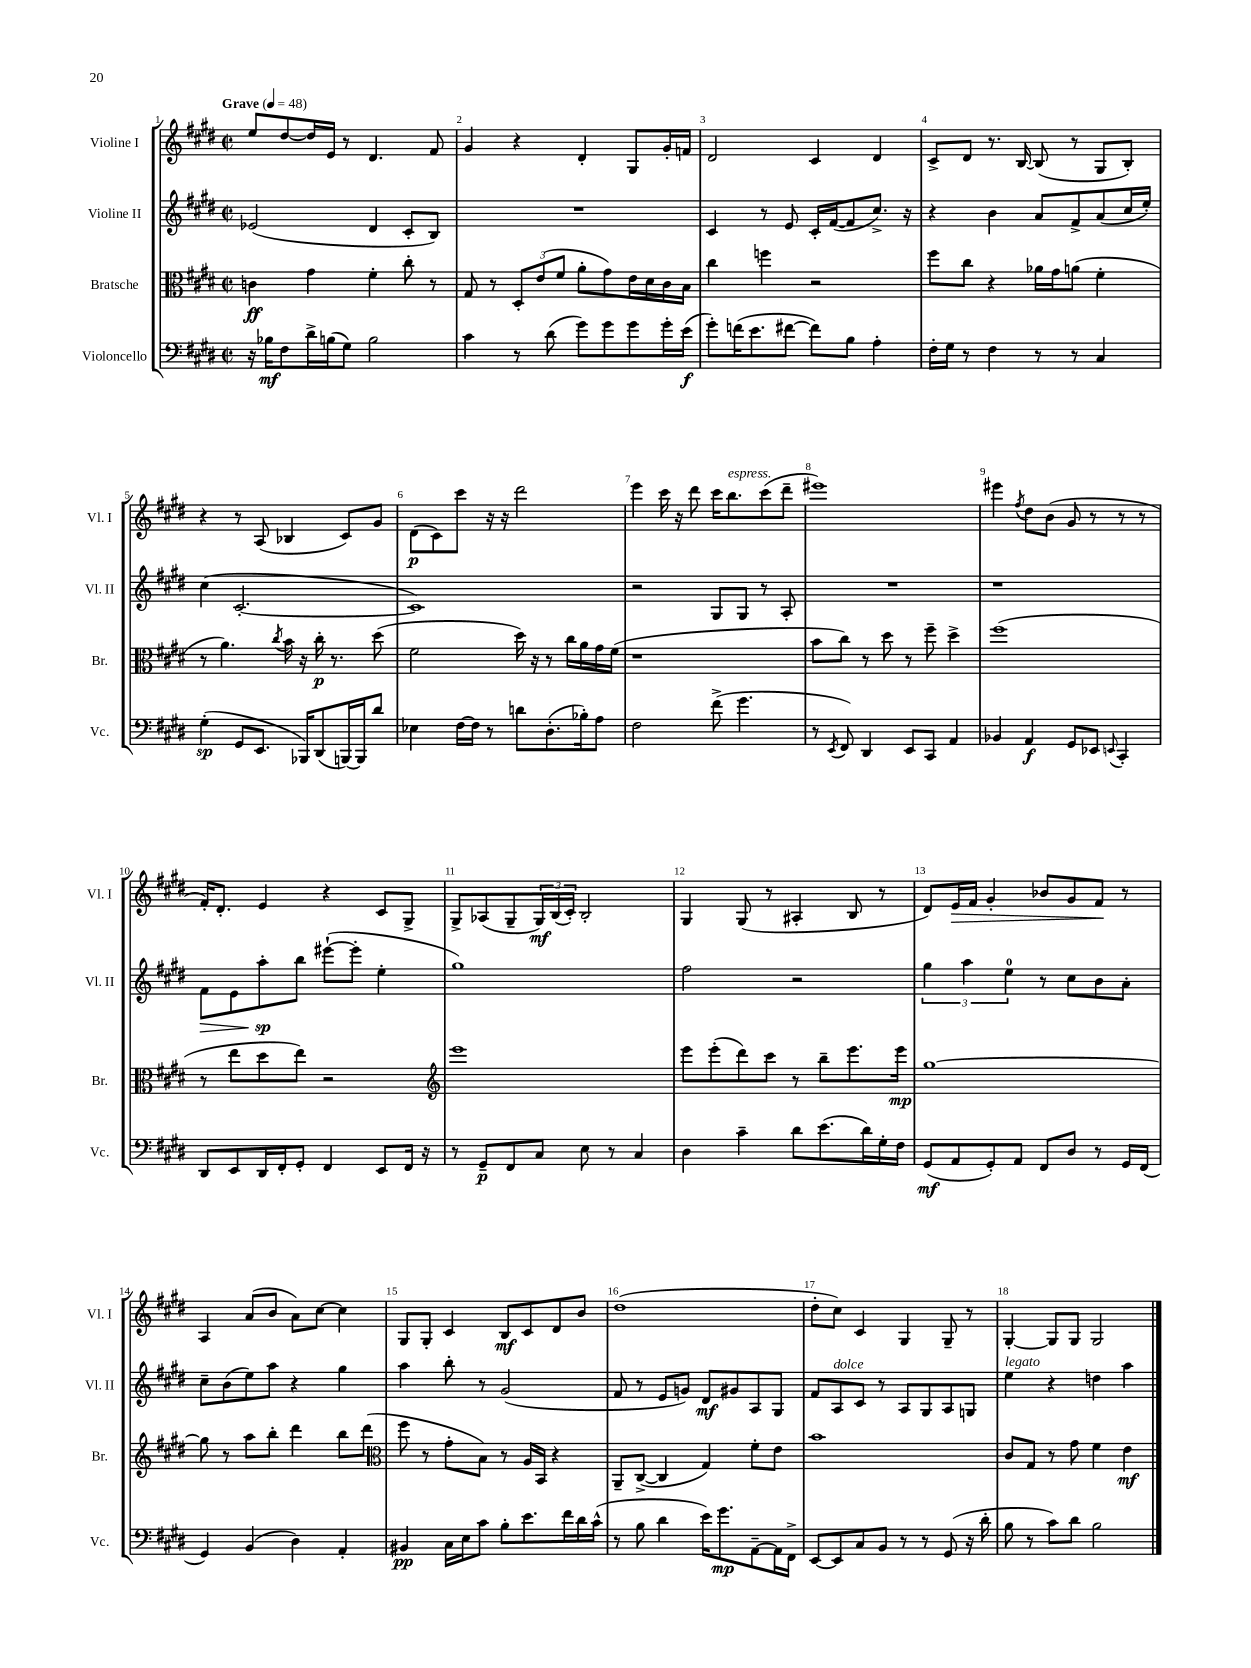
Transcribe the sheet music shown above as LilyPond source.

<<
\new StaffGroup <<
\new Staff = "s0" \with { instrumentName = "Violine I" shortInstrumentName = "Vl. I" } {
    \clef treble \key e \major \defaultTimeSignature \time 2/2 \tempo "Grave" 4 = 48
    e''8 dis''8~ dis''16 e'16 r8 dis'4. fis'8 |
    gis'4 r4 dis'4-. gis8 gis'16-. f'16 |
    dis'2 cis'4 dis'4 |
    cis'8-> dis'8 r8. b16~ b8( r8 gis8 b8-.) |
    r4 r8 a8( bes4 cis'8) gis'8 |
    dis'8\p( cis'8) cis'''8 r16 r16 dis'''2 |
    e'''4 cis'''16 r16 dis'''8 cis'''16 b''8.^\markup { \italic "espress." } cis'''8( dis'''8-- |
    eis'''1) |
    eis'''4 \acciaccatura { fis''8 } dis''8 b'8( gis'8 r8 r8 r8 |
    fis'16-.) dis'8.-. e'4 r4 cis'8 gis8-> |
    gis8-> aes8( gis8-- \tuplet 3/2 { gis16\mf) b16( cis'16-.) } b2-. |
    gis4 gis8( r8 ais4-. b8 r8 |
    dis'8) e'16\> fis'16 gis'4-. bes'8 gis'8 fis'8\! r8 |
    a4 a'8( b'8 a'8) cis''8~ cis''4 |
    gis8 gis8-. cis'4 b8\mf cis'8 dis'8 b'8 |
    dis''1( |
    dis''8-. cis''8) cis'4 gis4 gis8-- r8 |
    gis4~-. gis8 gis8 gis2 \bar "|." |
}
\new Staff = "s1" \with { instrumentName = "Violine II" shortInstrumentName = "Vl. II" } {
    \clef treble \key e \major \defaultTimeSignature \time 2/2
    ees'2( dis'4 cis'8-. b8) |
    R1 |
    cis'4 r8 e'8 cis'16-. fis'16~( fis'8 cis''8.->) r16 |
    r4 b'4 a'8 fis'8-> a'8( cis''16 e''16-.) |
    cis''4( cis'2.~-. |
    cis'1) |
    r2 gis8 gis8 r8 a8-. |
    R1 |
    r1 |
    fis'8\> e'8 a''8-.\sp\! b''8 eis'''8~-!( eis'''8-. e''4-. |
    gis''1) |
    fis''2 r2 |
    \tuplet 3/2 { gis''4 a''4 e''4-0 } r8 cis''8 b'8 a'8-. |
    cis''8-- b'8( e''8) a''8 r4 gis''4 |
    a''4 b''8-. r8 gis'2( |
    fis'8 r8 e'8 g'8) dis'8\mf gis'8 a8 gis8 |
    fis'8 a8^\markup { \italic "dolce" } cis'8 r8 a8 gis8 a8 g8 |
    e''4^\markup { \italic "legato" } r4 d''4 a''4 \bar "|." |
}
\new Staff = "s2" \with { instrumentName = "Bratsche" shortInstrumentName = "Br." } {
    \clef alto \key e \major \defaultTimeSignature \time 2/2
    c'4\ff gis'4 fis'4-. cis''8-. r8 |
    gis8 r8 \tuplet 3/2 { dis8-. e'8( fis'8 } a'8-. gis'8) e'16 dis'16 cis'16 b16 |
    cis''4 f''4 r2 |
    fis''8 cis''8 r4 aes'16 gis'16 a'8( fis'4-. |
    r8 a'4.) \acciaccatura { cis''8 } b'16 r16 cis''16-.\p r8. dis''8( |
    fis'2 dis''16) r16 r8 cis''16 a'16 gis'16 fis'16( |
    r1 |
    b'8 cis''8) r8 dis''8 r8 fis''8-- dis''4-> |
    fis''1( |
    r8 e''8 dis''8 e''8) r2 |
    \clef treble e'''1 |
    e'''8 e'''8-.( dis'''8) cis'''8 r8 b''8-- e'''8. e'''16\mp |
    gis''1~ |
    gis''8 r8 a''8 b''8-. dis'''4 b''8 dis'''8( |
    \clef alto fis''8 r8 gis'8-. b8) r8 a16 b,16 r4 |
    a,8-- cis8~->( cis4 gis4) fis'8-. e'8 |
    b'1 |
    cis'8 gis8 r8 gis'8 fis'4 e'4\mf \bar "|." |
}
\new Staff = "s3" \with { instrumentName = "Violoncello" shortInstrumentName = "Vc." } {
    \clef bass \key e \major \defaultTimeSignature \time 2/2
    r16 bes16\mf fis8 dis'16-> b16( gis8) b2 |
    cis'4 r8 dis'8( gis'8) gis'8 gis'8 gis'16-. e'16\f( |
    gis'8-.) f'16( e'8. fis'8~ fis'8) b8 a4-. |
    fis16-. gis16 r8 fis4 r8 r8 cis4 |
    gis4-.\sp( gis,8 e,8. bes,,16) dis,8( b,,16~) b,,16 dis'8 |
    ees4 fis16~ fis16 r8 d'8 dis8.-.( bes16-.) a8 |
    fis2 fis'8->( gis'4. |
    r8 \acciaccatura { e,8 } fis,8) dis,4 e,8 cis,8 a,4 |
    bes,4 a,4\f gis,8 ees,8 \appoggiatura { e,8 } cis,4-. |
    dis,8 e,8 dis,16 fis,16-. gis,8-. fis,4 e,8 fis,16 r16 |
    r8 gis,8--\p fis,8 cis8 e8 r8 cis4 |
    dis4 cis'4-- dis'8 e'8.( dis'16) gis16-. fis16 |
    gis,8\mf( a,8 gis,8-.) a,8 fis,8 dis8 r8 gis,16 fis,16( |
    gis,4) b,4( dis4) a,4-. |
    bis,4\pp cis16 e16 cis'8 b8-. e'8. fis'16 dis'16 cis'16-^( |
    r8 b8 dis'4 e'16) gis'8.\mp a,8~-- a,16 fis,16-> |
    e,8~ e,8 cis8 b,8 r8 r8 gis,8( r16 dis'16-. |
    b8 r8 cis'8) dis'8 b2 \bar "|." |
}
>>
>>
\layout { \context { \Score \override BarNumber.break-visibility = ##(#f #t #t) barNumberVisibility = #all-bar-numbers-visible } }
